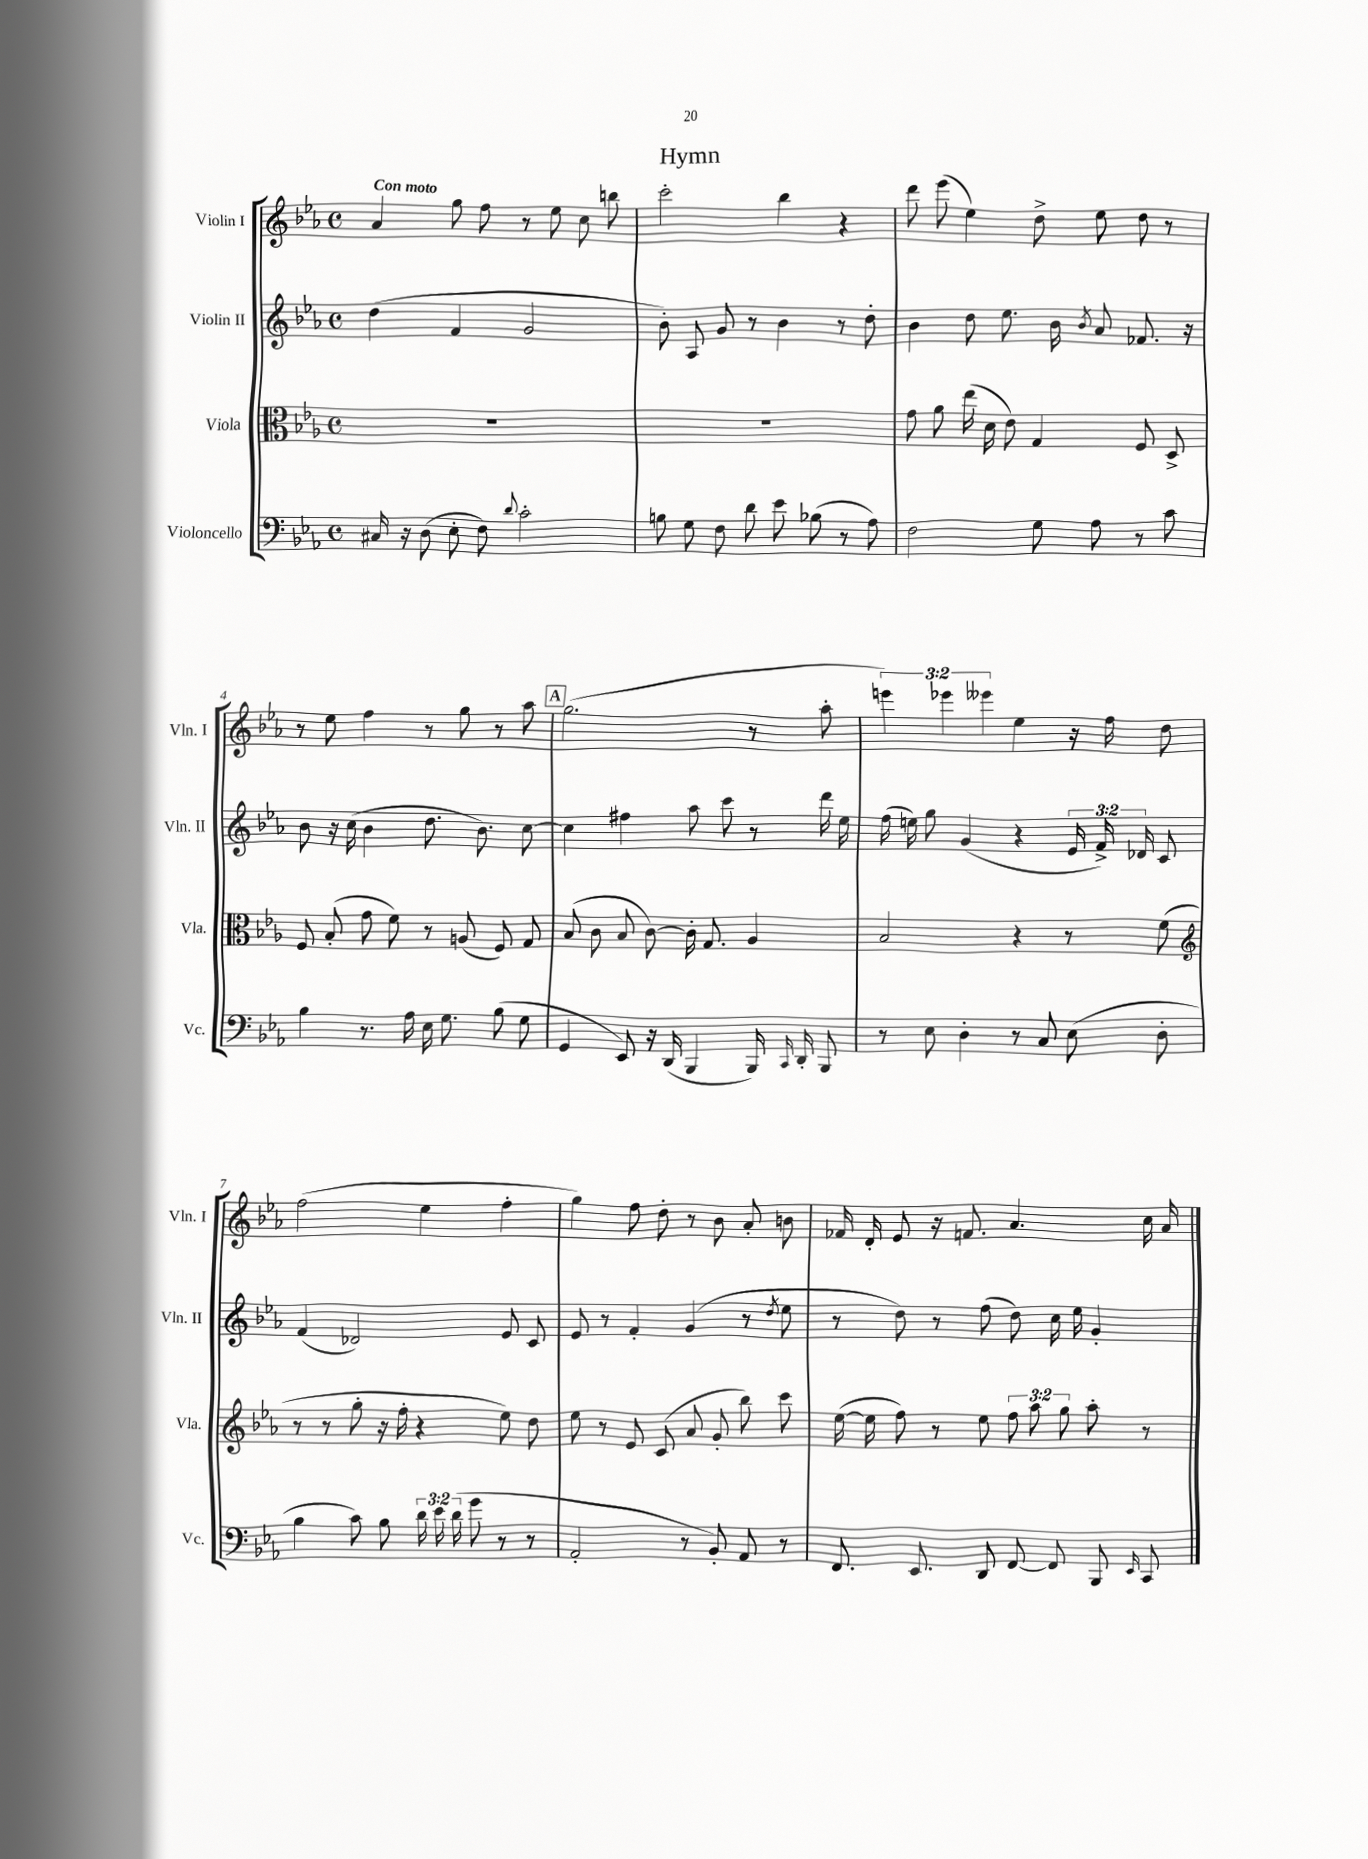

**kern	**kern	**kern	**kern
*part4	*part3	*part2	*part1
*staff4	*staff3	*staff2	*staff1
*I"Violoncello	*I"Viola	*I"Violin II	*I"Violin I
*I'Vc.	*I'Vla.	*I'Vln. II	*I'Vln. I
*clefF4	*clefC3	*clefG2	*clefG2
*k[b-e-a-]	*k[b-e-a-]	*k[b-e-a-]	*k[b-e-a-]
*M4/4	*M4/4	*M4/4	*M4/4
*met(c)	*met(c)	*met(c)	*met(c)
=1	=1	=1	=1
!	!	!	!LO:TX:a:B:t=Con moto
16C#X/	1r	(4dd\	4a-/
16r	.	.	.
(8D\	.	.	.
8E-'\	.	4f/	8gg\
8F\)	.	.	8ff\
8qqd/	.	.	.
2c'\	.	2g/	8r
.	.	.	8ee-\
.	.	.	8cc\
.	.	.	8bbn\
=2	=2	=2	=2
8Bn\	1r	8b-'\)	2ccc'\
8G\	.	8A-/	.
8F\	.	8g/	.
8d\	.	8r	.
8e-\	.	4b-\	4bb-\
(8B-X\	.	.	.
8r	.	8r	4r
8A-\)	.	8dd'\	.
=3	=3	=3	=3
2F\	8g\	4b-\	8ddd\
.	8a-\	.	(8eee-\
.	(16ee-\	8dd\	4ee-\)
.	16d\	.	.
.	8e-\)	8.ee-\	.
8G\	4G/	.	8dd^\
.	.	16b-\	.
.	.	8qb-/	.
8A-\	.	8a-/	8ee-\
8r	8F/	8.f-X/	8dd\
8c\	8D^/	.	8r
.	.	16r	.
!!LO:LB:g=z
=4	=4	=4	=4
4B-\	8F/	8b-\	8r
.	(8B-'/	16r	8ee-\
.	.	(16cc\	.
8.r	8g\	4b-\	4ff\
.	8f\)	.	.
16A-\	.	.	.
16E-\	8r	8.dd\	8r
8.G\	.	.	.
.	(8An/	.	8gg\
.	.	8.b-\)	.
(8B-\	8F/)	.	8r
8G\	8G/	[8cc\	8aa-\
!!LO:REH:place=s1:t=A
=5	=5	=5	=5
4GG/	(8B-/	4cc\]	(2.gg\
.	8c\	.	.
8EE-/)	8B-/	4ff#X\	.
16r	[8c\)	.	.
(16DD/	.	.	.
4BBB-/	16c'\]	8aa-\	.
.	8.G/	.	.
.	.	8ccc\	.
16BBB-/)	4A-/	8r	8r
16qqCC/	.	.	.
16DD'/	.	.	.
8BBB-/	.	16ddd\	8aa-'\
.	.	16ee-\	.
=6	=6	=6	=6
8r	2B-/	(16ff\	6eeen\)
.	.	16een\)	.
8E-\	.	8gg\	.
.	.	.	6eee-X\
4D'\	.	(4g/	.
.	.	.	6eee--X\
8r	4r	4r	4ee-\
8C/	.	.	.
(8E-\	8r	24e-/	16r
.	.	24f^/)	.
.	.	.	16ff\
.	.	24d-X/	.
8D'\	(8f\	8c/	8dd\
!!LO:LB:g=z
=7	=7	=7	=7
*	*clefG2	*	*
4B-\	8r	(4f/	(2ff\
.	8r	.	.
8c\)	8gg'\	2d-X/)	.
8B-\	16r	.	.
.	16ff'\	.	.
24d\	4r	.	4ee-\
24e-\	.	.	.
(24d\	.	.	.
8g\	.	.	.
8r	8ee-\)	8e-/	4ff'\
8r	8dd\	8c/	.
=8	=8	=8	=8
2AA-'/	8ee-\	8e-/	4gg\)
.	8r	8r	.
.	8e-/	4f'/	8ff\
.	(8c/	.	8dd'\
8r	8a-/	(4g/	8r
8BB-'/)	8g'/	.	8b-\
8AA-/	8bb-\)	8r	8a-'/
.	.	8qdd/	.
8r	8ccc\	8ee-\	8bn\
=9	=9	=9	=9
8.FF/	([16ee-\	8r	16f-X/
.	16ee-\]	.	16d'/
.	8ff\)	8dd\)	8e-/
8.EE-/	.	.	.
.	8r	8r	16r
.	.	.	8.fn/
8DD/	8ee-\	(8ff\	.
[8FF/	12ff\	8dd\)	4.a-/
.	12aa-\	.	.
8FF/]	.	16cc\	.
.	12gg\	.	.
.	.	16ee-\	.
8BBB-/	8aa-'\	4g'/	.
16qqEE-/	.	.	.
8CC/	8r	.	16cc\
.	.	.	16a-/
==	==	==	==
*-	*-	*-	*-
